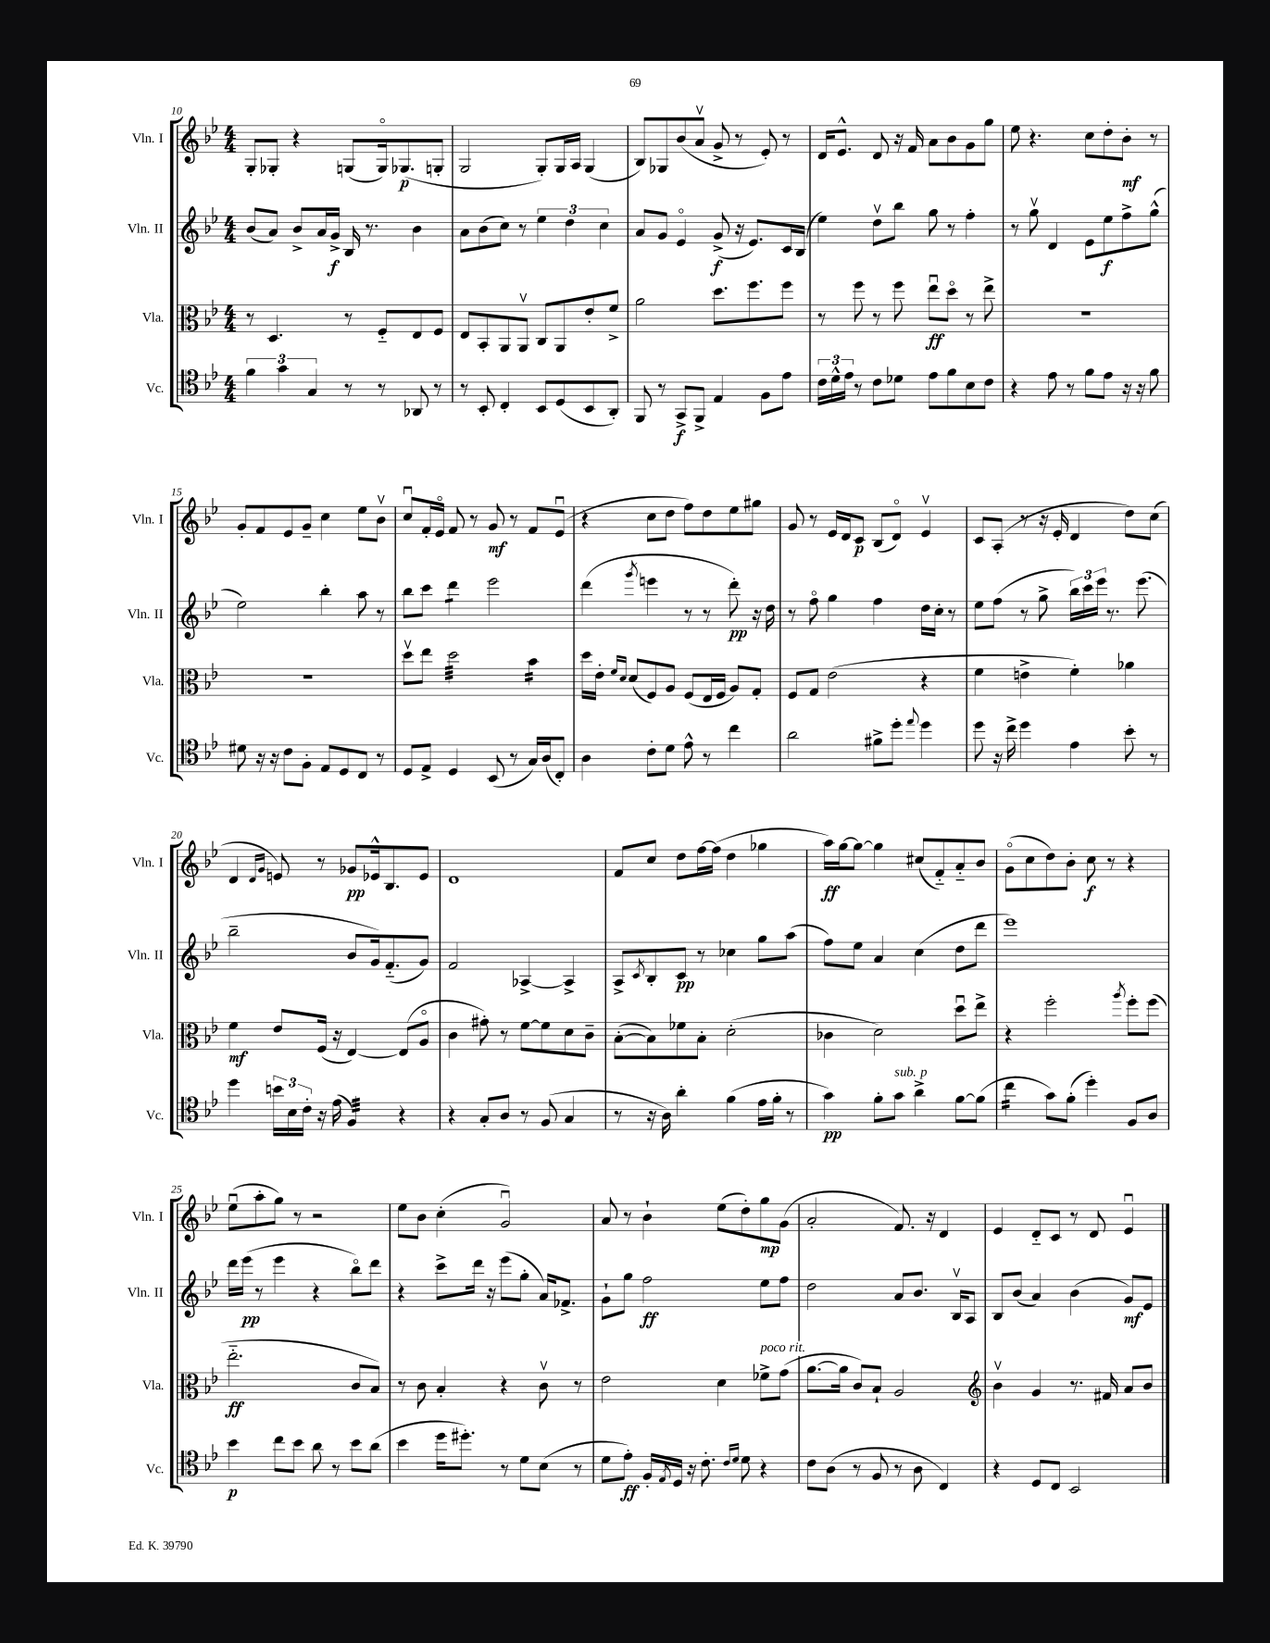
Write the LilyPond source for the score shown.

<<
\new StaffGroup <<
\new Staff = "s0" \with { instrumentName = "Vln. I" shortInstrumentName = "Vln. I" } {
    \clef treble \key bes \major \numericTimeSignature \time 4/4
    g8-. ges8-. r4 g8( g16\flageolet) ges8.\p( g8-. |
    g2 g8-.) g16 a16 g4( |
    bes8) ges8 bes'8( a'8\upbow g'8-> r8 ees'8-.) r8 |
    d'16 ees'8.-^ d'8 r16 f'16 a'8 bes'8 g'8 g''8 |
    ees''8 r4. c''8 d''8-. bes'8-.\mf r8 |
    g'8-. f'8 ees'8 g'8-- c''4 ees''8 bes'8\upbow |
    c''8\downbow f'16-. ees'16\flageolet f'8 r8 g'8\mf r8 f'8 ees'8\downbow( |
    r4 c''8 d''8 f''8) d''8 ees''8 gis''8 |
    g'8 r8 ees'16 d'16 c'8\p bes8( d'8\flageolet) ees'4\upbow |
    c'8 a8-.( r8 r16 ees'16-. d'4 d''8) c''8( |
    d'4 \grace { d'16 g'16 } e'8) r8 ges'8\pp ees'16-^ bes8. ees'8 |
    d'1 |
    f'8 c''8 d''8 f''16~ f''16( d''4 ges''4 |
    a''16\ff) g''16~ g''8~ g''4 cis''8( f'8-_) a'8-_ bes'8 |
    g'8\flageolet( c''8 d''8) bes'8-. c''8\f r8 r4 |
    ees''8\downbow( a''8-. g''8) r8 r2 |
    ees''8 bes'8 c''4-.( g'2\downbow) |
    a'8 r8 bes'4-! ees''8( d''8-.) g''8\mp g'8( |
    a'2-. f'8.) r16 d'4 |
    ees'4 d'8-_ c'8 r8 d'8 ees'4\downbow \bar "|." |
}
\new Staff = "s1" \with { instrumentName = "Vln. II" shortInstrumentName = "Vln. II" } {
    \clef treble \key bes \major \numericTimeSignature \time 4/4
    bes'8( a'8) bes'8-> a'16 g'16->\f bes16 r8. bes'4 |
    a'8 bes'8( c''8) r8 \tuplet 3/2 { ees''4 d''4 c''4 } |
    a'8 g'8 ees'4\flageolet g'8->\f( r16 ees'8.) c'16 bes16( |
    ees''4) d''8\upbow bes''8 g''8 r8 f''4-. |
    r8 g''8\upbow d'4 ees'8 ees''8\f f''8-> g''8-^( |
    ees''2) bes''4-. a''8 r8 |
    bes''8 c'''8 d'''4:8 ees'''2 |
    d'''4( \acciaccatura { g'''8 } e'''4 r8 r8 d'''8-.\pp) r16 d''16 |
    r8 f''8\flageolet g''4 f''4 d''16 c''16-. r8 |
    ees''8 f''8( r8 g''8-> \tuplet 3/2 { bes''16) c'''16 ees'''16 } r8. ees'''8.( |
    bes''2-- bes'8 g'16) f'8.-_( g'8) |
    f'2 aes4~-> aes4-> |
    a8-> \acciaccatura { c'8 } bes8-. c'8\pp r8 ces''4 g''8 a''8( |
    f''8) ees''8 a'4 c''4( d''8 d'''8 |
    ees'''1) |
    d'''16 ees'''16\pp( r8 ees'''4 r4 bes''8\flageolet) d'''8 |
    r4 c'''8-> d'''16 r16 ees'''8( g''8-. a'16) fes'8.-> |
    g'8-! g''8 f''2\ff ees''8 f''8 |
    d''2 a'8 bes'8. bes16\upbow a8 |
    bes8 bes'8( a'4) bes'4( g'8\mf) ees'8 \bar "|." |
}
\new Staff = "s2" \with { instrumentName = "Vla." shortInstrumentName = "Vla." } {
    \clef alto \key bes \major \numericTimeSignature \time 4/4
    r8 d4. r8 f8-_ ees8 f8 |
    ees8 bes,8-. a,8 a,8\upbow c8 a,8 ees'8-. f'8-> |
    a'2 d''8. f''8. f''8 |
    r8 f''8 r8 f''8 ees''8\downbow\ff d''8\flageolet r8 ees''8-> |
    R1 |
    R1 |
    d''8\upbow ees''8 d''2:32 bes'4:16 |
    d''16 ees'16-. \grace { f'16 d'16 } d'8( f8) a8 f8( ees16 f16 a8) g8-. |
    f8 g8 ees'2( r4 |
    f'4 e'4-> f'4-.) aes'4 |
    f'4\mf ees'8 f16( r16 ees4~) ees8( a8\flageolet |
    c'4 gis'8-.) r8 f'8~ f'8 d'8 c'8-- |
    bes8~-.( bes8) fes'8 bes8-. d'2-.( |
    ces'4 d'2) d''8\downbow ees''8-> |
    r4 f''2-. \acciaccatura { a''8 } f''8-. f''8( |
    ees''2.-_\ff c'8 bes8) |
    r8 c'8 bes4-. r4 c'8\upbow r8 |
    ees'2 d'4 fes'8->^\markup { \italic "poco rit." } g'8( |
    a'8.~ a'16 c'8) bes8-! a2 |
    \clef treble bes'4\upbow g'4 r8. fis'16 a'8 bes'8 \bar "|." |
}
\new Staff = "s3" \with { instrumentName = "Vc." shortInstrumentName = "Vc." } {
    \clef tenor \key bes \major \numericTimeSignature \time 4/4
    \tuplet 3/2 { f'4 g'4 g4 } r8 r8 aes,8 r8 |
    r8 bes,8-. c4-. bes,8 d8( bes,8 a,8-.) |
    f,8 r8 g,8->\f f,8-> ees4 f8 ees'8 |
    \tuplet 3/2 { c'16 d'16-^ ees'16 } r8 c'8 des'8 ees'8 f'8 bes8 c'8 |
    r4 ees'8 r8 f'8 ees'8 r16 r16 f'8 |
    dis'8 r16 r16 c'8 f8-. ees8 d8 c8 r8 |
    d8 ees8-> d4 bes,8( r8 g16) a16( c8-.) |
    a4 c'8-. d'8 ees'8-^ r8 c''4 |
    a'2 fis'8-> d''8-. \appoggiatura { ees''8 } d''4 |
    d''8 r16 c''16-> d''4 ees'4 bes'8-. r8 |
    d''4 \tuplet 3/2 { b'16 bes16 c'16-. } r16 ees'16( f4:32) r4 |
    r4 g8-. a8 r8 f8( g4 |
    r8 r16 a16) a'4-. f'4( ees'16 f'16-. r8 |
    g'4\pp) f'8-. g'8^\markup { \italic "sub. p" } a'4-> f'8~ f'8( |
    c''4:16 g'8) f'8-.( d''4-.) f8 a8 |
    bes'4\p c''8 bes'8 a'8 r8 bes'8 a'8( |
    bes'4 d''16 dis''8.-.) r8 d'8 bes8( r8 |
    d'8 ees'8-.\ff) f16-. \acciaccatura { ees8 } d16 r16 c'8.-. \grace { c'16 d'16 } d'8 r4 |
    c'8 a8( r8 f8 r8 a8 c4) |
    r4 d8 c8 bes,2 \bar "|." |
}
>>
>>
\layout { \context { \Score currentBarNumber = #10 } }
